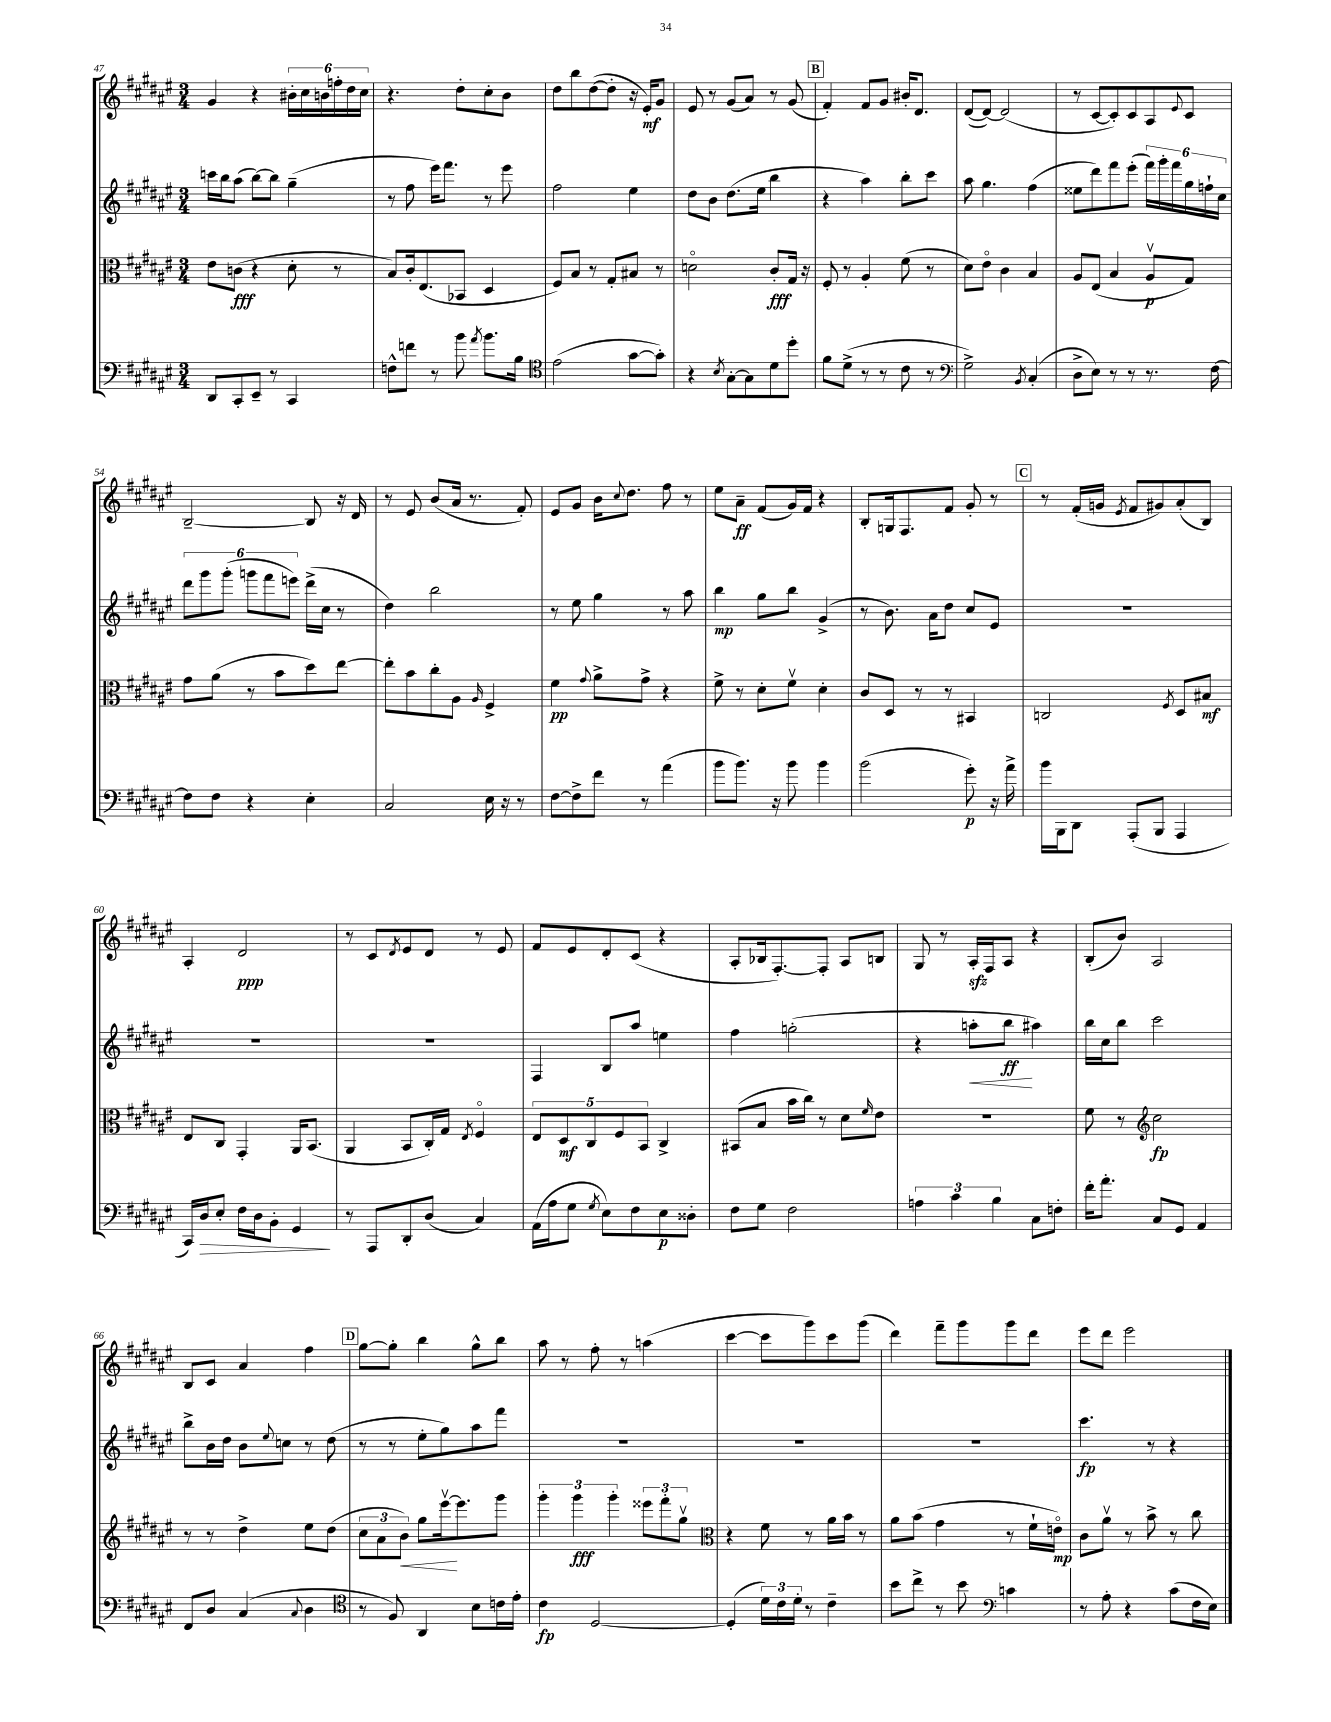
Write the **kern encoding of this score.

**kern	**kern	**kern	**kern
*staff4	*staff3	*staff2	*staff1
*clefF4	*clefC3	*clefG2	*clefG2
*k[f#c#g#d#a#e#]	*k[f#c#g#d#a#e#]	*k[f#c#g#d#a#e#]	*k[f#c#g#d#a#e#]
*M3/4	*M3/4	*M3/4	*M3/4
8DD#	8e#	16ccc	4g#
.	.	16bb	.
8CC#'	(8c	(8aa#	.
8EE#~	4r	[8bb)	4r
8r	.	8bb]	.
4CC#	8d#'	(4gg#~	24b#'
.	.	.	24cc#
.	.	.	24b
.	8r	.	24ff'
.	.	.	24dd#
.	.	.	24cc#
=	=	=	=
8F^^	8B)	8r	4.r
8f	16c#'	8ff#	.
.	(8.E#	.	.
8r	.	16eee#)	.
.	.	8.fff#	.
8b	8BB-	.	8dd#'
8qa#	.	.	.
8.b	4D#	8r	8cc#'
.	.	8eee#	8b
16B	.	.	.
=	=	=	=
*clefC4	*	*	*
(2e#	8F#)	2ff#	8dd#
.	8B	.	8bb
.	8r	.	([8dd#
.	8G#'	.	8dd#']
[8g#	8B#	4ee#	16r
.	.	.	16e#')
8g#'])	8r	.	8g#
=	=	=	=
4r	2do	8dd#	8e#
.	.	8b	8r
8qB	.	.	.
[8G#'	.	(8.dd#	(8g#
8G#]	.	.	8a#)
.	.	16ee#	.
8d#	8c#'	4bb	8r
8dd#'	16G#	.	(8g#
.	16r	.	.
=	=	=	=
8f#	8F#'	4r	4f#')
(8d#^	8r	.	.
8r	4A#'	4aa#)	8f#
8r	.	.	8g#
8c#	(8f#	8bb'	16b#'
.	.	.	8.d#
8r	8r	8ccc#	.
=	=	=	=
*clefF4	*	*	*
2G#^)	8d#)	8aa#	([8d#
.	8e#o	4.gg#	8d#_)
.	4c#	.	(2d#]
8qBB	.	.	.
(4C#'	4B	(4ff#	.
=	=	=	=
8D#^	8A#	8ee##	8r
8E#)	(8E#	8ddd#)	[8c#
8r	4B	8fff#	8c#'])
8r	.	(8eee#'	8c#
8.r	8A#v	24fff#)	8A#
.	.	24ggg#'	.
.	.	24fff#	.
.	.	.	8qqe#
.	8G#)	24gg#	8c#
.	.	24ff`	.
[16F#	.	.	.
.	.	24cc#	.
=	=	=	=
8F#]	8g#	12ddd#	[2B~
.	.	12ggg#	.
8F#	(8a#	.	.
.	.	(12ggg#'	.
4r	8r	12ggg	.
.	.	12fff#	.
.	8b	.	.
.	.	12eee)	.
4E#'	8dd#)	(16ddd#^	8B]
.	.	16cc#	.
.	[8ee#	8r	16r
.	.	.	16d#
=	=	=	=
2C#	8ee#']	4dd#)	8r
.	8b	.	8e#
.	8cc#'	2bb	(8b
.	8A#	.	16a#
.	.	.	8.r
.	16qqA#	.	.
16E#	4F#^	.	.
16r	.	.	.
8r	.	.	8f#')
=	=	=	=
[8F#	4f#	8r	8e#
8F#^]	.	8ee#	8g#
.	8qqg#	.	.
8f#	8a#^	4gg#	16b
.	.	.	8qqcc#
.	.	.	8.dd#
8r	8g#^	.	.
(4a#	4r	8r	8ff#
.	.	8aa#	8r
=	=	=	=
8b	8f#^	4bb	8ee#
8.b)	8r	.	8a#~
.	8d#'	8gg#	(8f#
16r	.	.	.
8b	8f#v	8bb	16g#)
.	.	.	16f#
4b	4d#'	(4g#^	4r
=	=	=	=
(2b	8c#	8r	8B'
.	8D#	8.b)	16G
.	.	.	8.F#
.	8r	.	.
.	.	16a#	.
.	8r	8dd#	8f#
8g#')	4BB#	8cc#	8g#'
16r	.	8e#	8r
16a#^	.	.	.
=	=	=	=
16b	2C	2.r	8r
16BBB	.	.	.
8DD#	.	.	(16f#'
.	.	.	16g
.	.	.	8qe#
(8AAA#'	.	.	8f#
8BBB	.	.	8g#)
.	8qF#	.	.
4AAA#	8D#	.	(8a#'
.	8B#	.	8B)
=	=	=	=
16CC#)	8E#	2.r	4A#'
16D#	.	.	.
8E#'	8C#	.	.
16F#	4GG#'	.	2d#
16D#	.	.	.
8BB'	.	.	.
4GG#	16AA#	.	.
.	(8.BB	.	.
=	=	=	=
8r	4AA#	2.r	8r
8AAA#	.	.	8c#
.	.	.	8qd#
8DD#'	8BB	.	8e#
(8D#	16C#')	.	8d#
.	16G#	.	.
.	8qE#	.	.
4C#)	4F#o	.	8r
.	.	.	8e#
=	=	=	=
(16AA#	10E#	4F#	8f#
16A#	.	.	.
.	10D#	.	.
8G#	.	.	8e#
.	10C#	.	.
8qG#	.	.	.
8E#)	.	8B	8d#'
.	10F#	.	.
8F#	.	8aa#	(8c#
.	10BB	.	.
8E#	4C#^	4ee	4r
8D##'	.	.	.
=	=	=	=
8F#	(8BB#	4ff#	8A#'
8G#	8B	.	16B-
.	.	.	[8.F#')
2F#	16b	(2gg'	.
.	16cc#)	.	.
.	8r	.	8F#']
.	8d#	.	8A#
.	16qqf#	.	.
.	8e#	.	8B
=	=	=	=
6A	2.r	4r	8G#
.	.	.	8r
6c#	.	.	.
.	.	8aa'	16A#'
.	.	.	16F#
6B	.	.	.
.	.	8bb	8A#
8C#	.	4aa#)	4r
8F'	.	.	.
=	=	=	=
16f#'	8f#	16bb	(8B'
8.a#'	.	16cc#	.
.	8r	8bb	8b)
*	*clefG2	*	*
8C#	2cc#	2ccc#	2A#
8GG#	.	.	.
4AA#	.	.	.
=	=	=	=
8FF#	8r	8bb^	8B
8D#	8r	16b	8c#
.	.	16dd#	.
(4C#	4dd#^	8b	4a#
.	.	8qqee#	.
.	.	8cc	.
8qqC#	.	.	.
4D#	8ee#	8r	4ff#
.	(8dd#	(8dd#	.
=	=	=	=
*clefC4	*	*	*
8r	12cc#	8r	[8gg#
.	12a#	.	.
8F#)	.	8r	8gg#']
.	12b)	.	.
4AA#	8gg#	8ee#'	4bb
.	[16eee#v	8gg#)	.
.	8.eee#]	.	.
8B	.	8aa#	8gg#^^
16c	8ggg#	8fff#	8bb
16e#'	.	.	.
=	=	=	=
4c#	6ggg#'	2.r	8aa#
.	.	.	8r
.	6ggg#	.	.
[2D#	.	.	8ff#'
.	6ggg#'	.	.
.	.	.	8r
.	12eee##	.	(4aa
.	12fff#'	.	.
.	12gg#v	.	.
=	=	=	=
*	*clefC3	*	*
(4D#']	4r	2.r	[4ccc#
24d#)	8f#	.	8ccc#]
24c#	.	.	.
24d#'	.	.	.
8r	8r	.	8ggg#)
4c#~	16a#	.	8ccc#
.	16b	.	.
.	8r	.	(8ggg#
=	=	=	=
8b	8a#	2.r	4ddd#)
8cc#^	(8b	.	.
8r	4g#	.	8fff#~
8b	.	.	8ggg#
*clefF4	*	*	*
4c	8r	.	8ggg#
.	16f#`	.	8ddd#
.	16eo)	.	.
=	=	=	=
8r	8c#	4.ccc#	8eee#
8A#'	8a#v	.	8ddd#
4r	8r	.	2eee#
.	8b^	8r	.
(8c#	8r	4r	.
16F#	8cc#	.	.
16E#)	.	.	.
==	==	==	==
*-	*-	*-	*-
